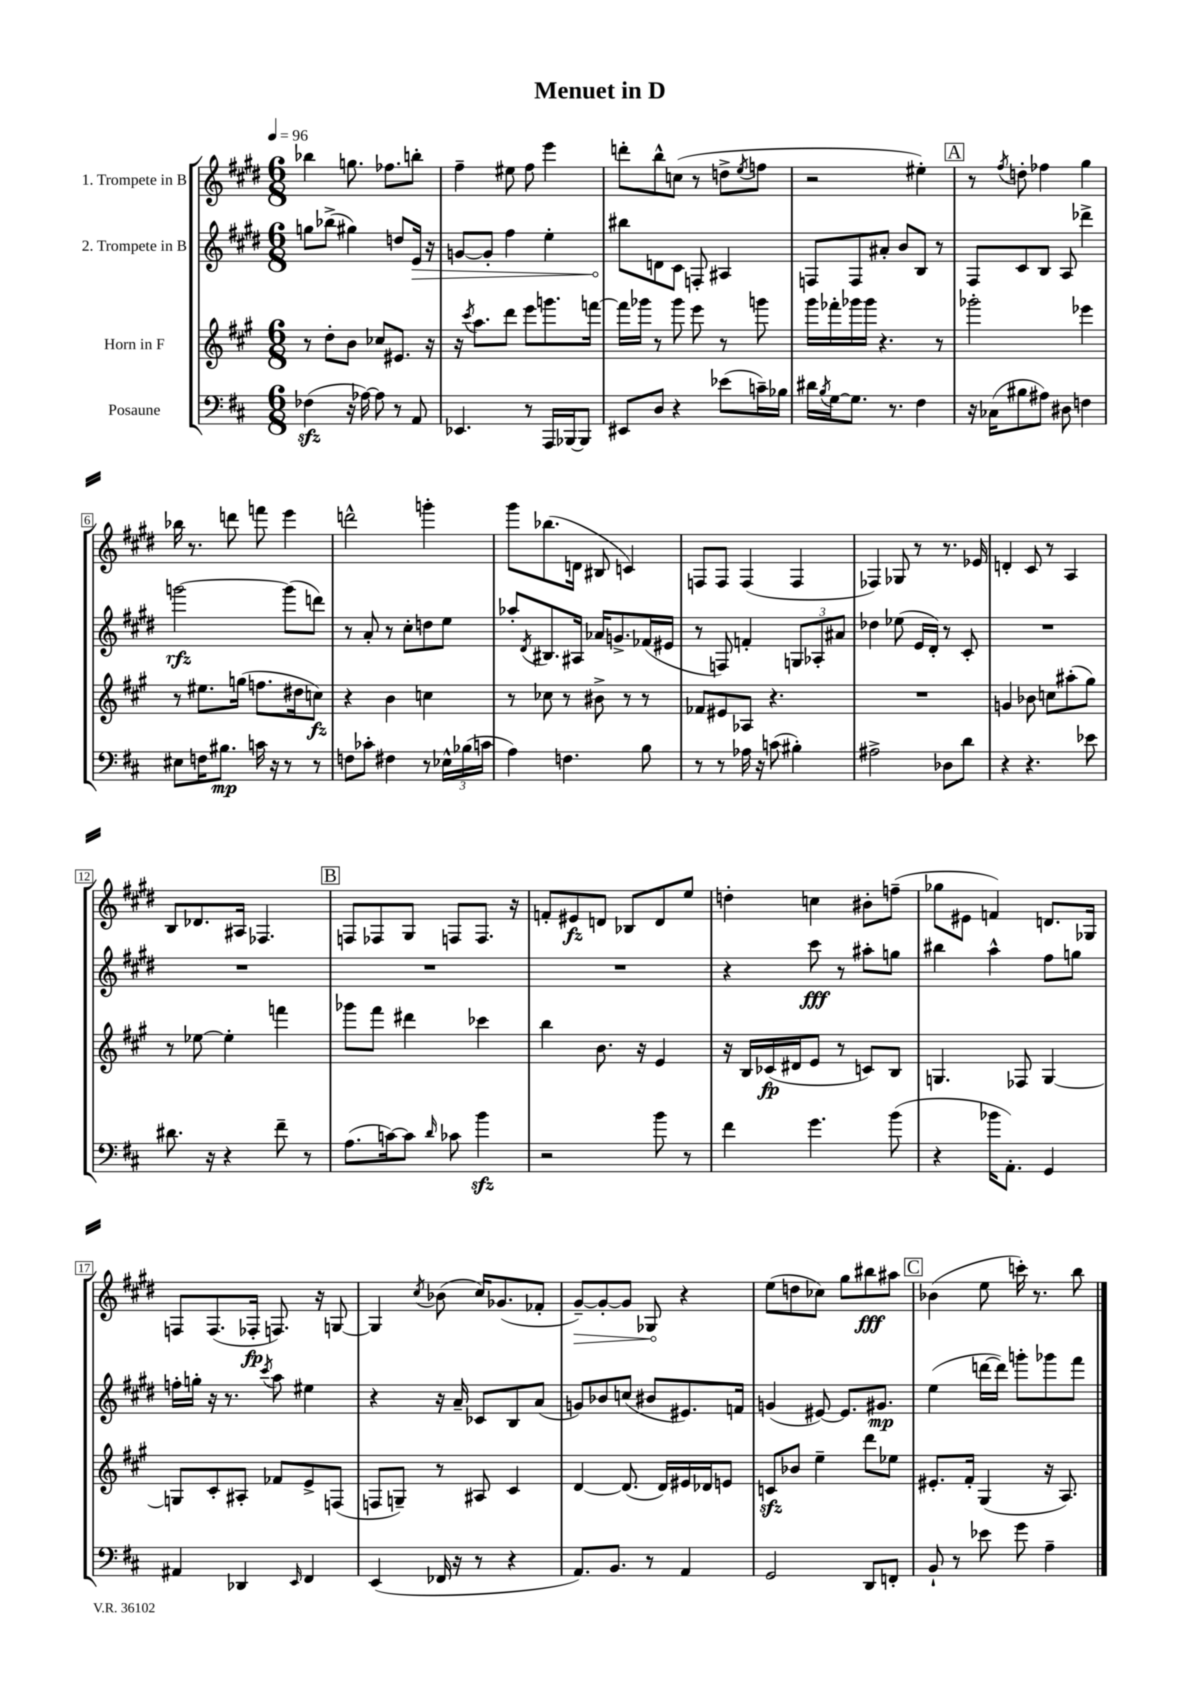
\header { title = "Menuet in D" }
<<
\new StaffGroup <<
\new Staff = "s0" \with { instrumentName = "1. Trompete in B" } {
    \clef treble \key e \major \numericTimeSignature \time 6/8 \tempo 4 = 96
    bes''4 g''8. fes''8. b''8-. |
    fis''4-- eis''8 fis''8 e'''4 |
    d'''8-. b''8-^ c''8( r8 d''8-> \acciaccatura { e''8 } f''8 |
    r2 eis''4-.) |
    \mark \markup { \box "A" } r8 \acciaccatura { fis''8 } d''8-. fes''4 gis''4 |
    bes''16 r8. d'''8 f'''8 e'''4 |
    d'''2-^ g'''4-. |
    gis'''8 bes''8.( d'16 bis8 c'4) |
    f8 f8 f4( f4 |
    fes4) ges8 r8 r8. ees'16 |
    d'4-. cis'8 r8 a4 |
    b8 des'8. ais16 fes4. |
    \mark \markup { \box "B" } f8 fes8 gis8 f8 f8. r16 |
    f'8-. eis'8\fz d'8 bes8 d'8 e''8 |
    d''4-. c''4 bis'8-. f''8--( |
    ges''8 eis'8 f'4) d'8. ges16 |
    f8 f8.( fes16-.\fp f8.) r16 g8~ |
    g4 \acciaccatura { cis''8 } bes'8( cis''16) ges'8.( fes'8-. |
    \once \override Hairpin.circled-tip = ##t gis'8~--\>) gis'8~-. gis'8 ges8\! r4 |
    e''8( d''8 ces''8) gis''8 bis''8\fff ais''8 |
    \mark \markup { \box "C" } bes'4( e''8 c'''16-.) r8. b''8 \bar "|." |
}
\new Staff = "s1" \with { instrumentName = "2. Trompete in B" } {
    \clef treble \key e \major \numericTimeSignature \time 6/8
    g''8 bes''8->( gis''4) d''8 \once \override Hairpin.circled-tip = ##t e'16\> r16 |
    g'8~ g'8-. fis''4 e''4-. |
    bis''8\! d'8 cis'8 f8-. ais4 |
    f8 f8 ais'8-. b'8 b8 r8 |
    \mark \markup { \box "A" } fis8 cis'8 b8 a8 des'''4-> |
    g'''2~\rfz g'''8( d'''8) |
    r8 a'8-. r8 cis''8-. d''8 e''8 |
    aes''8-. \acciaccatura { dis'8 } bis8. ais16 aes'16 g'8.-> fes'16( eis'16 |
    r8 f8) f'4-. \tuplet 3/2 { g8 aes8-. ais'8 } |
    des''4 ees''8( e'16 dis'16-.) r8 cis'8-. |
    R2. |
    R2. |
    \mark \markup { \box "B" } R2. |
    R2. |
    r4 cis'''8\fff r8 ais''8-. g''8 |
    bis''4 a''4-^ fis''8 g''8 |
    f''16-. g''16-. r16 r8. \acciaccatura { cis'''8 } a''8 eis''4 |
    r4 r16 a'16-- ces'8 b8 a'8( |
    g'8) bes'8 c''8( bis'8 eis'8.) f'16 |
    g'4( eis'8~) eis'8. gis'8.\mp |
    \mark \markup { \box "C" } e''4( d'''16~ d'''16) g'''8-. ges'''8 fis'''8 \bar "|." |
}
\new Staff = "s2" \with { instrumentName = "Horn in F" } {
    \clef treble \key a \major \numericTimeSignature \time 6/8
    r8 d''8-. b'8 ces''8 eis'8. r16 |
    r16 \acciaccatura { cis'''8 } a''8. d'''8 e'''8 g'''8. f'''16~ |
    f'''16 ges'''16 r8 ges'''8 e'''8 r8 g'''8 |
    gis'''16 fes'''16-. ges'''16 ges'''16 r4. r8 |
    \mark \markup { \box "A" } ges'''2-. ees'''4 |
    r8 eis''8. g''16( f''8. dis''16 c''8\fz) |
    r4 b'4 c''4 |
    r8 ces''8 r8 bis'8-> r8 r8 |
    fes'8 eis'8 aes8 r4. |
    R2. |
    g'4 bes'8 c''8 ais''8-.( gis''8) |
    r8 ees''8~ ees''4-. f'''4 |
    \mark \markup { \box "B" } ges'''8 fis'''8 dis'''4 ces'''4 |
    b''4 b'8. r16 e'4 |
    r16 b16 ces'16\fp( dis'16 e'8 r8 c'8) b8 |
    g4. fes8 g4~ |
    g8 cis'8-. ais8-. fes'8 e'8-> f8( |
    f8 g8--) r8 ais8 cis'4 |
    d'4~ d'8.( d'16) eis'16 des'16 e'8 |
    c'8\sfz bes'8 e''4-- d'''8 ees''8 |
    \mark \markup { \box "C" } eis'8.-. fis'16-. gis4( r16 a8.) \bar "|." |
}
\new Staff = "s3" \with { instrumentName = "Posaune" } {
    \clef bass \key d \major \numericTimeSignature \time 6/8
    fes4\sfz( r16 aes16~) aes8 r8 a,8 |
    ees,4. r8 a,,16 bes,,16~ bes,,8 |
    eis,8 d8 r4 ees'8( c'16--) bes16 |
    dis'16 \acciaccatura { b8 } g16~ g8. r8. fis4 |
    \mark \markup { \box "A" } r16 ces16( bis8 ais8) dis8 f4 |
    eis8 f16 bis8.\mp c'16 r16 r8 r8 |
    f8 ces'8-. fis4 r8 \tuplet 3/2 { ees16-^ bes16( c'16 } |
    a4) f4. b8 |
    r8 r8 aes16 r16 c'8( bis4-.) |
    ais2-> des8 d'8 |
    r4 r4. ees'8 |
    dis'8. r16 r4 fis'8-- r8 |
    \mark \markup { \box "B" } a8.( c'16~) c'8 \grace { d'16 } ces'8 b'4\sfz |
    r2 b'8 r8 |
    fis'4 g'4. b'8( |
    r4 bes'16 a,8.-.) g,4 |
    ais,4 des,4 \grace { e,16 } fis,4 |
    e,4( fes,16 r16 r8 r4 |
    a,8.) b,8. r8 a,4 |
    g,2 d,8 f,8-. |
    \mark \markup { \box "C" } b,8-! r8 ees'8 g'8 a4-- \bar "|." |
}
>>
>>
\layout { \context { \Score \override BarNumber.stencil = #(make-stencil-boxer 0.1 0.3 ly:text-interface::print) } }
